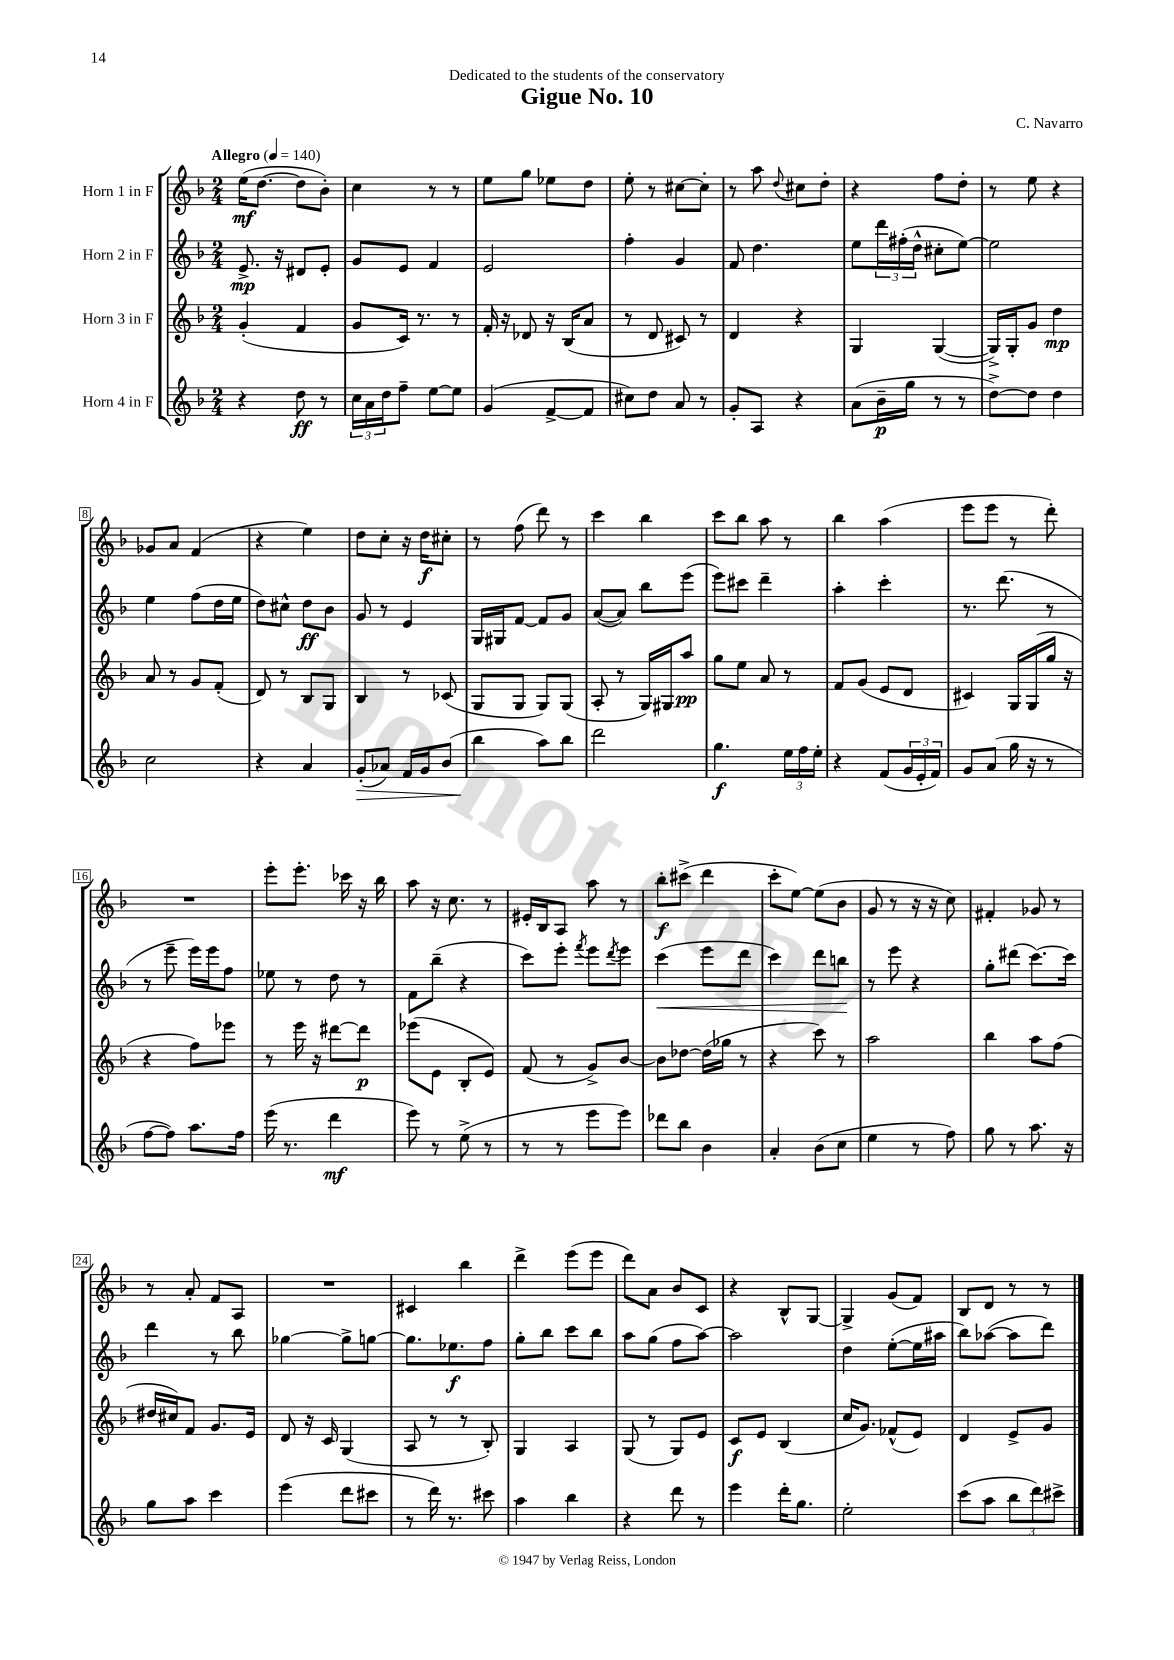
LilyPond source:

\header { title = "Gigue No. 10" composer = "C. Navarro" dedication = "Dedicated to the students of the conservatory" }
<<
\new StaffGroup <<
\new Staff = "s0" \with { instrumentName = "Horn 1 in F" } {
    \clef treble \key f \major \numericTimeSignature \time 2/4 \tempo "Allegro" 4 = 140
    e''16\mf( d''8.~ d''8 bes'8-.) |
    c''4 r8 r8 |
    e''8 g''8 ees''8 d''8 |
    e''8-. r8 cis''8~ cis''8-. |
    r8 a''8 \appoggiatura { d''8 } cis''8 d''8-. |
    r4 f''8 d''8-. |
    r8 e''8 r4 |
    ges'8 a'8 f'4( |
    r4 e''4) |
    d''8 c''8-. r16 d''16\f cis''8-. |
    r8 f''8( d'''8) r8 |
    c'''4 bes''4 |
    c'''8 bes''8 a''8 r8 |
    bes''4 a''4( |
    e'''8 e'''8 r8 d'''8-.) |
    R2 |
    e'''8-. e'''8.-. ces'''16 r16 bes''16 |
    a''8 r16 c''8. r8 |
    eis'16-. bes16 a8 a''8 r8 |
    bes''8-.\f cis'''8->( d'''4 |
    c'''8-. e''8~) e''8( bes'8 |
    g'8 r8 r16 r16 c''8) |
    fis'4-. ges'8 r8 |
    r8 a'8-. f'8 a8 |
    R2 |
    cis'4 bes''4 |
    d'''4-> e'''8( e'''8 |
    d'''8) a'8 bes'8 c'8 |
    r4 bes8-^ g8~ |
    g4-> g'8( f'8) |
    bes8 d'8 r8 r8 \bar "|." |
}
\new Staff = "s1" \with { instrumentName = "Horn 2 in F" } {
    \clef treble \key f \major \numericTimeSignature \time 2/4
    e'8.->\mp r16 dis'8 e'8-. |
    g'8 e'8 f'4 |
    e'2 |
    f''4-. g'4 |
    f'8 d''4. |
    e''8 \tuplet 3/2 { d'''16 fis''16-.( d''16-^ } cis''8-. e''8~) |
    e''2 |
    e''4 f''8( d''16 e''16 |
    d''8) cis''8-^ d''8\ff bes'8 |
    g'8 r8 e'4 |
    g16 gis16 f'8~ f'8 g'8 |
    a'8~( a'8) bes''8 e'''8( |
    e'''8) cis'''8 d'''4-- |
    a''4-. c'''4-. |
    r8. d'''8.( r8 |
    r8 e'''8-- e'''16) e'''16 f''8 |
    ees''8 r8 d''8 r8 |
    f'8 bes''8--( r4 |
    c'''8) e'''8-. \acciaccatura { f'''8 } e'''8 \acciaccatura { d'''8 } e'''8 |
    c'''4\<( e'''8 d'''8 |
    c'''4) d'''8 b''8\! |
    r8 e'''8 r4 |
    g''8-. dis'''8( c'''8.~) c'''16 |
    d'''4 r8 bes''8 |
    ges''4~ ges''8-> g''8~ |
    g''8. ees''8.\f f''8 |
    g''8-. bes''8 c'''8 bes''8 |
    a''8 g''8( f''8 a''8~) |
    a''2 |
    d''4 e''8~-.( e''16 ais''16 |
    bes''8) aes''8~( aes''8 d'''8) \bar "|." |
}
\new Staff = "s2" \with { instrumentName = "Horn 3 in F" } {
    \clef treble \key f \major \numericTimeSignature \time 2/4
    g'4-.( f'4 |
    g'8 c'16) r8. r8 |
    f'16-. r16 des'8 r16 bes16( a'8 |
    r8 d'8 cis'8) r8 |
    d'4 r4 |
    g4 g4~( |
    g16->) g16-. g'8 d''4\mp |
    a'8 r8 g'8 f'8-.( |
    d'8) r8 bes8 g8 |
    bes4 r8 ces'8( |
    g8 g8 g8) g8( |
    a8-. r8 g16) gis16 a''8\pp |
    g''8 e''8 a'8 r8 |
    f'8 g'8( e'8 d'8 |
    cis'4) g16 g16( g''16 r16 |
    r4 f''8) ees'''8 |
    r8 e'''16 r16 dis'''8~ dis'''8\p |
    ees'''8( e'8 bes8-. e'8) |
    f'8( r8 g'8->) bes'8~ |
    bes'8 des''8~ des''16( ges''16 r8 |
    r4 c'''8) r8 |
    a''2 |
    bes''4 a''8 f''8( |
    dis''16 cis''16) f'8 g'8. e'16 |
    d'8 r16 c'16 g4( |
    a8 r8 r8 bes8-.) |
    g4 a4 |
    g8( r8 g8) e'8 |
    c'8\f e'8 bes4( |
    c''16 g'8.) fes'8-^( e'8) |
    d'4 e'8-> g'8 \bar "|." |
}
\new Staff = "s3" \with { instrumentName = "Horn 4 in F" } {
    \clef treble \key f \major \numericTimeSignature \time 2/4
    r4 d''8\ff r8 |
    \tuplet 3/2 { c''16 a'16 d''16 } f''8-- e''8~ e''8 |
    g'4( f'8~-> f'8 |
    cis''8) d''8 a'8 r8 |
    g'8-. a8 r4 |
    a'8( bes'16--\p g''16 r8 r8 |
    d''8~->) d''8 d''4 |
    c''2 |
    r4 a'4 |
    g'8-.\>( aes'8) f'16 g'16 bes'8( |
    bes''4\! a''8) bes''8 |
    d'''2 |
    g''4.\f \tuplet 3/2 { e''16 f''16 e''16-. } |
    r4 f'8( \tuplet 3/2 { g'16 e'16-. f'16) } |
    g'8 a'8( g''16 r16 r8 |
    f''8~ f''8) a''8. f''16 |
    e'''16( r8. d'''4\mf |
    e'''8) r8 e''8->( r8 |
    r8 r8 e'''8 e'''8) |
    des'''8 bes''8 bes'4 |
    a'4-. bes'8( c''8 |
    e''4 r8 f''8) |
    g''8 r8 a''8. r16 |
    g''8 a''8 c'''4 |
    e'''4( d'''8 cis'''8 |
    r8 d'''16) r8. cis'''8 |
    a''4 bes''4 |
    r4 d'''8 r8 |
    e'''4 d'''16-. g''8. |
    e''2-. |
    c'''8( a''8 \tuplet 3/2 { bes''8 d'''8) cis'''8-> } \bar "|." |
}
>>
>>
\layout { \context { \Score \override BarNumber.stencil = #(make-stencil-boxer 0.1 0.3 ly:text-interface::print) } }
